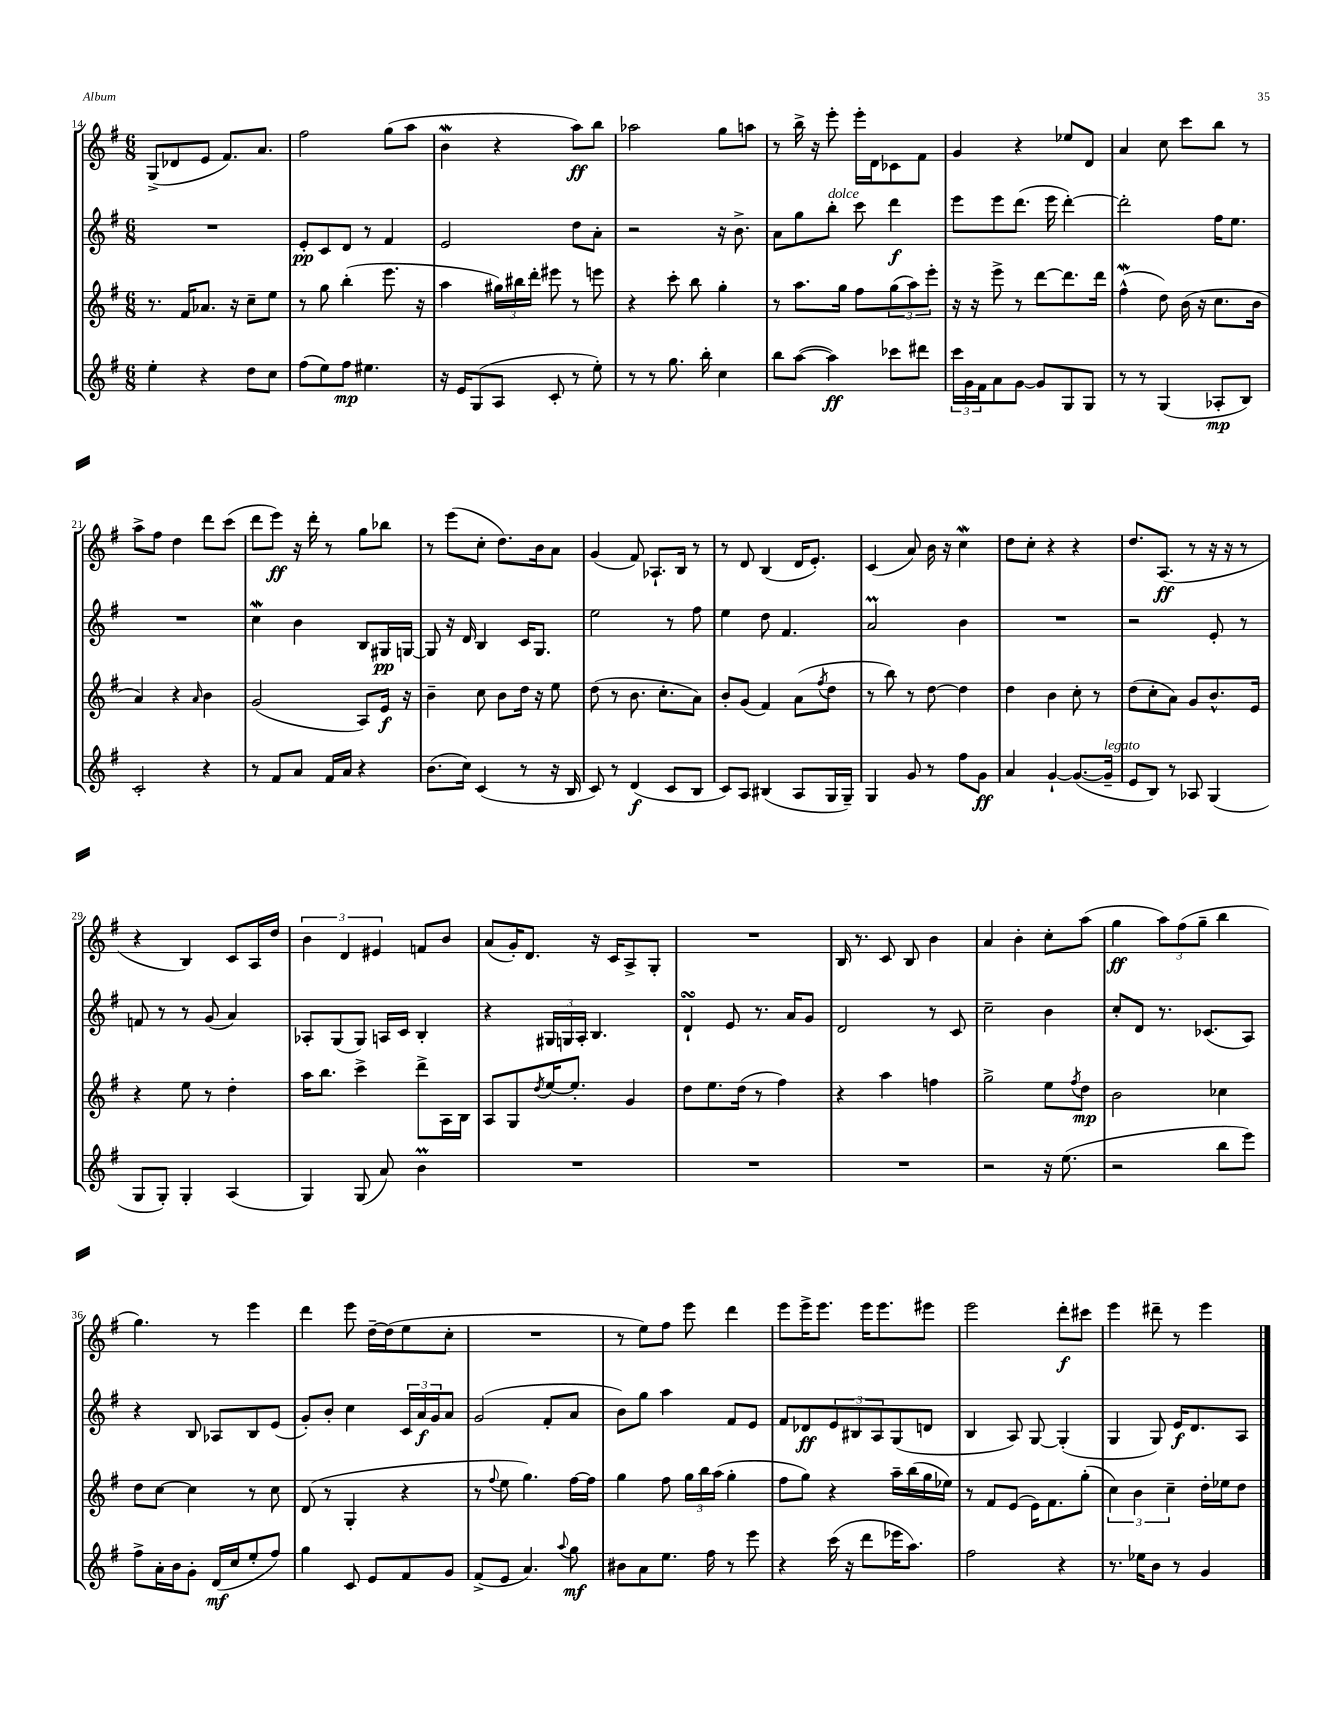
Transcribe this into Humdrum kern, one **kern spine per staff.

**kern	**kern	**kern	**kern
*staff4	*staff3	*staff2	*staff1
*clefG2	*clefG2	*clefG2	*clefG2
*k[f#]	*k[f#]	*k[f#]	*k[f#]
*M6/8	*M6/8	*M6/8	*M6/8
4ee'	8.r	2.r	(8G^
.	.	.	8d-
.	16f#	.	.
4r	8.a-	.	8e
.	.	.	8.f#)
.	16r	.	.
8dd	8cc~	.	.
.	.	.	8.a
8cc	8ee	.	.
=	=	=	=
(8ff#	8r	8e'	2ff#
8ee)	8gg	8c	.
8ff#	(4bb'	8d	.
4.ee#	.	8r	.
.	8.eee	4f#	(8gg
.	.	.	8aa
.	16r	.	.
=	=	=	=
16r	4aa	2e	4b
16e	.	.	.
(8G	.	.	.
8A	24gg#)	.	4r
.	24bb#	.	.
.	24ddd'	.	.
8c'	8eee#	.	.
8r	8r	8dd	8aa)
8ee')	8eee	8a'	8bb
=	=	=	=
8r	4r	2r	2aa-
8r	.	.	.
8.gg	8ccc'	.	.
.	8bb	.	.
16bb'	.	.	.
4cc	4gg'	16r	8gg
.	.	8.b^	.
.	.	.	8aa
=	=	=	=
8bb	8r	8a	8r
([8aa	8.aa	8gg	16bb^
.	.	.	16r
4aa])	.	8bb'	8eee'
.	16gg	.	.
.	8ff#	8ccc	16eee'
.	.	.	16d
8ccc-	(12gg	4ddd	8c-
.	12aa)	.	.
8ddd#	.	.	8f#
.	12eee'	.	.
=	=	=	=
24ccc	16r	8eee	4g
24g	.	.	.
.	16r	.	.
24f#	.	.	.
8a	8eee^	8eee	.
[8g	8r	(8.ddd	4r
8g]	[8ddd	.	.
.	.	16eee	.
8G	8.ddd]	[4ddd')	8ee-
8G	.	.	8d
.	16ddd	.	.
=	=	=	=
8r	(4ff#^^	2ddd']	4a
8r	.	.	.
(4G	8dd)	.	8cc
.	(16b	.	8ccc
.	16r	.	.
8A-'	8.cc	16ff#	8bb
.	.	8.ee	.
8B)	.	.	8r
.	16b	.	.
=	=	=	=
2c'	4a)	2.r	8aa^
.	.	.	8ff#
.	4r	.	4dd
.	16qqa	.	.
4r	4b	.	8ddd
.	.	.	(8ccc
=	=	=	=
8r	(2g	4cc	8ddd
8f#	.	.	8eee)
8a	.	4b	16r
.	.	.	16ddd'
16f#	.	.	8r
16a	.	.	.
4r	8A)	8B	8gg
.	16e	16G#	8bb-
.	16r	[16G	.
=	=	=	=
(8.b	4b~	8G]	8r
.	.	16r	(8eee
16cc)	.	16d	.
(4c	8cc	4B	8cc'
.	8b	.	8.dd)
8r	16dd	16c	.
.	16r	8.G	16b
16r	8ee	.	8a
16B	.	.	.
=	=	=	=
8c)	(8dd	2ee	(4g
8r	8r	.	.
(4d	8.b	.	8f#)
.	.	.	8.A-`
.	8.cc'	.	.
8c	.	8r	.
.	.	.	16B
8B	8a)	8ff#	8r
=	=	=	=
8c)	8b'	4ee	8r
8A	(8g	.	8d
(4B#	4f#)	8dd	(4B
.	.	4.f#	.
8A	(8a	.	16d
.	.	.	8.e')
.	8qff#	.	.
16G	8dd	.	.
16G~)	.	.	.
=	=	=	=
4G	8r	2a	(4c
.	8bb)	.	.
8g	8r	.	8a)
8r	[8dd	.	16b
.	.	.	16r
8ff#	4dd]	4b	4cc
8g	.	.	.
=	=	=	=
4a	4dd	2.r	8dd
.	.	.	8cc'
[4g`	4b	.	4r
(8.g_	8cc'	.	4r
.	8r	.	.
16g~]	.	.	.
=	=	=	=
8e	(8dd	2r	8.dd
8B)	8cc'	.	.
.	.	.	(8.A
8r	8a)	.	.
8A-	8g	.	8r
(4G	8.b^^	8e'	16r
.	.	.	16r
.	.	8r	8r
.	16e	.	.
=	=	=	=
8G	4r	8f	4r
8G')	.	8r	.
4G'	8ee	8r	4B)
.	8r	(8g	.
(4A	4dd'	4a)	8c
.	.	.	16A
.	.	.	16dd
=	=	=	=
4G)	16aa	8A-'	6b
.	8.bb	.	.
.	.	(8G	.
.	.	.	6d
(8G	4ccc^	8G)	.
.	.	.	6e#
8a)	.	16A	.
.	.	16c	.
4b	8ddd^	4B'	8f
.	16A	.	8b
.	16B	.	.
=	=	=	=
2.r	8A	4r	(8a
.	8G	.	16g')
.	.	.	8.d
.	8qdd	.	.
.	[16ee	24G#	.
.	.	24G	.
.	8.ee']	.	.
.	.	24A'	.
.	.	4.B	16r
.	.	.	16c
.	4g	.	8A^
.	.	.	8G'
=	=	=	=
2.r	8dd	4d`	2.r
.	8.ee	.	.
.	.	8e	.
.	(16dd	.	.
.	8r	8.r	.
.	4ff#)	.	.
.	.	16a	.
.	.	8g	.
=	=	=	=
2.r	4r	2d	16B
.	.	.	8.r
.	4aa	.	8c
.	.	.	8B
.	4ff	8r	4b
.	.	8c	.
=	=	=	=
2r	2gg^	2cc~	4a
.	.	.	4b'
16r	8ee	4b	8cc'
(8.ee	.	.	.
.	8qff#	.	.
.	8dd	.	(8aa
=	=	=	=
2r	2b	8cc'	4gg
.	.	8d	.
.	.	8.r	12aa)
.	.	.	(12ff#
.	.	.	12gg~
.	.	(8.c-	.
8bb	4cc-	.	4bb
8eee)	.	8A)	.
=	=	=	=
8ff#^	8dd	4r	4.gg)
16a'	[8cc	.	.
16b	.	.	.
8g'	4cc]	8B	.
(16d	.	8A-	8r
16cc	.	.	.
8ee'	8r	8B	4eee
8ff#)	8cc	(8e	.
=	=	=	=
4gg	(8d	8g')	4ddd
.	8r	8b'	.
8c	4G'	4cc	8eee
8e	.	.	[16dd~
.	.	.	(16dd]
8f#	4r	24c	8ee
.	.	24a	.
.	.	24g	.
8g	.	8a	8cc'
=	=	=	=
(8f#^	8r	(2g	2.r
.	8qqff#	.	.
8e	8ee	.	.
4.a)	4.gg)	.	.
.	.	8f#'	.
8qqaa	.	.	.
8gg	[16ff#	8a	.
.	16ff#]	.	.
=	=	=	=
8b#	4gg	8b)	8r
8a	.	8gg	8ee)
8.ee	8ff#	4aa	8ff#
.	24gg	.	8eee
.	24bb	.	.
16ff#	.	.	.
.	(24aa	.	.
8r	4gg'	8f#	4ddd
8eee	.	8e	.
=	=	=	=
4r	8ff#	8f#	8eee
.	8gg)	8d-	16eee^
.	.	.	8.eee
(16ccc	4r	12e	.
16r	.	.	.
.	.	12B#	.
8ddd	.	.	16eee
.	.	12A	.
.	.	.	8.eee
16eee-	16aa~	(8G	.
8.aa)	(16bb	.	.
.	16gg	8d	8eee#
.	16ee-)	.	.
=	=	=	=
2ff#	8r	4B	2eee
.	8f#	.	.
.	(8e	8A)	.
.	16e)	[8G	.
.	8.f#	.	.
4r	.	(4G']	8ddd'
.	(8gg'	.	8ccc#
=	=	=	=
8.r	6cc)	4G	4eee
.	6b	.	.
16ee-	.	.	.
8b	.	8G)	8ddd#~
.	6cc~	.	.
8r	.	16e	8r
.	.	8.d	.
4g	16dd'	.	4eee
.	16ee-	.	.
.	8dd	8A	.
==	==	==	==
*-	*-	*-	*-
